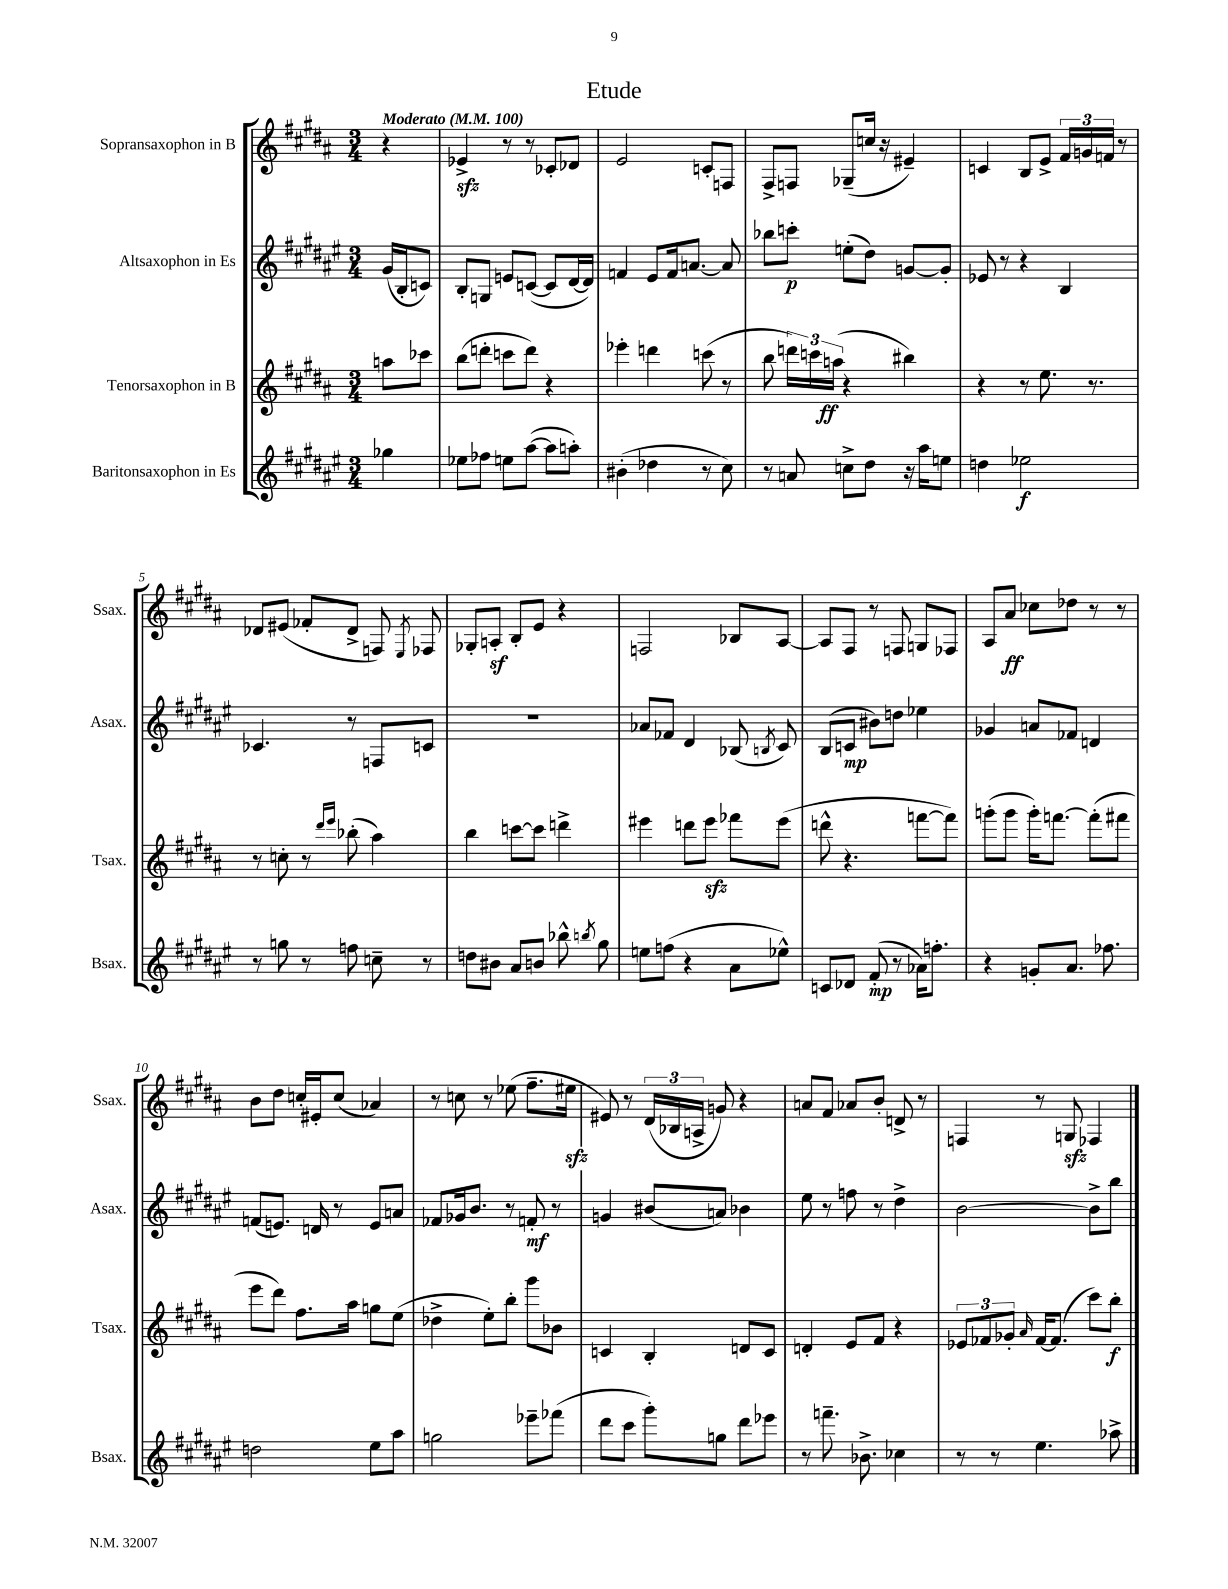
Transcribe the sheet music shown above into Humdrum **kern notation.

**kern	**kern	**kern	**kern
*staff4	*staff3	*staff2	*staff1
*clefG2	*clefG2	*clefG2	*clefG2
*k[f#c#g#d#a#e#]	*k[f#c#g#d#a#]	*k[f#c#g#d#a#e#]	*k[f#c#g#d#a#]
*M3/4	*M3/4	*M3/4	*M3/4
*MM100	*MM100	*MM100	*MM100
4gg-\	8aa\L	(16g#/LL	4r
.	.	16B'/J	.
.	8ccc-\J	8c/J)	.
=	=	=	=
8ee-\L	(8bb\L	8B'/L	4e-^/
8ff-\J	8ddd'\J	8G/J	.
8ee\L	8ccc\L	8e/L	8r
([8aa#\J	8ddd\J)	([8c/J	8r
8aa#\]L	4r	8c/]L	8c-'/L
8aa'\J)	.	[16d#/L	8d-/J
.	.	16d#/]JJ)	.
=	=	=	=
(4b#'\	4eee-'\	4f/	2e/
4dd-\	4ddd\	8e#/L	.
.	.	16f/k	.
.	.	[8.a/J	.
8r	(8ccc\	.	8c'/L
8cc#\)	8r	8a/]	8F/J
=	=	=	=
8r	8bb\	8bb-\L	8F#^/L
8a/	24ddd\LL)	8ccc'\J	8F/J
.	24ccc\	.	.
.	(24aa\JJ	.	.
8cc^\L	4r	(8ee'\L	(8G-~/L
8dd#\J	.	8dd#\J)	16cc/Jk
.	.	.	16r
16r	4bb#\)	[8g/L	4e#~/)
16aa#\LK	.	.	.
8ee\J	.	8g'/]J	.
=	=	=	=
4dd\	4r	8e-/	4c/
.	.	8r	.
2ee-\	8r	4r	8B/L
.	8.ee\	.	8e^/J
.	.	4B/	24f#/LL
.	.	.	24g/
.	8.r	.	.
.	.	.	24f/JJ
.	.	.	8r
=	=	=	=
8r	8r	4.c-/	8d-/L
8gg\	8cc'\	.	(8e#/J
8r	8r	.	8f-'/L
.	16qqddd#/LL	.	.
.	16qqeee/JJ	.	.
8ff\	(8bb-'\	8r	8d-^/J
8cc~\	4aa#\)	8F/L	8F/)
.	.	.	8qE/
8r	.	8c/J	8F-/
=	=	=	=
8dd\L	4bb\	2.r	8G-'/L
8b#\J	.	.	8A'/J
8a#/L	[8ccc\L	.	8B'/L
8b/J	8ccc\]J	.	8e/J
8bb-^^\	4ddd^\	.	4r
8qbb/	.	.	.
8gg#\	.	.	.
=	=	=	=
8ee\L	4eee#\	8a-/L	2F/
(8ff\J	.	8f-/J	.
4r	8ddd\L	4d#/	.
.	8eee#\J	.	.
8a#\L	8fff-\L	(8B-/	8B-/L
.	.	8qB/	.
8ee-^^\J)	(8eee#\J	8c#/)	[8A#/J
=	=	=	=
8c/L	8ddd^^\	(8B/L	8A#/]L
8d-/J	4.r	8c/J	8F#/J
(8f#'/	.	8b#\L)	8r
8r	.	8dd\J	8F/
16a-\LK)	[8fff\L	4ee-\	8G/L
8.ff'\J	.	.	.
.	8fff\]J)	.	8F-/J
=	=	=	=
4r	(8ggg'\L	4g-/	8A#/L
.	8ggg\J	.	8a#/J
8g'/L	16ggg'\LK)	8a/L	8cc-\L
.	[8.fff\J	.	.
8.a#/J	.	8f-/J	8dd-\J
.	(8fff'\]L	4d/	8r
8.ff-\	.	.	.
.	8fff#\J	.	8r
=	=	=	=
2dd\	8eee\L	(8f/L	8b\L
.	8ddd#\J)	8.e/J)	8dd#\J
.	8.ff#\L	.	16cc'/LL
.	.	16d/	16e#'/J
.	.	8r	(8cc/J
.	16aa#\Jk	.	.
8ee#\L	8gg\L	8e/L	4a-/)
8aa#\J	(8ee\J	8a/J	.
=	=	=	=
2gg\	4dd-^\	8f-/L	8r
.	.	16g-/k	8cc\
.	.	8.b/J	.
.	8ee'\L)	.	8r
.	8bb'\J	8r	(8ee-\
8eee-~\L	8ggg#\L	8f'/	8.ff#~\L
(8fff-\J	8b-\J	8r	.
.	.	.	16ee#\Jk
=	=	=	=
8ddd#\L	4c/	4g/	8e#/)
8ccc#\J	.	.	8r
8ggg#'\L)	4B'/	(8b#/L	(24d#/LL
.	.	.	24B-/
.	.	.	24A^/JJ
8gg\J	.	8a/J)	8g/)
8ddd#\L	8d/L	4b-\	4r
8eee-\J	8c/J	.	.
=	=	=	=
8r	4d'/	8ee#\	8a/L
8.fff~\	.	8r	8f#/J
.	8e/L	8ff\	8a-/L
8.b-^\	.	.	.
.	8f#/J	8r	8b'/J
4cc-\	4r	4dd#^\	8d^/
.	.	.	8r
=	=	=	=
8r	12e-/L	[2b\	4F/
.	12f-/	.	.
8r	.	.	.
.	12g-'/J	.	.
.	16qqa#/	.	.
4.ee#\	[16f-/LK	.	8r
.	(8.f-/]J	.	.
.	.	.	8G/
.	8ccc#\L)	8b^\]L	4F-/
8aa-^\	8bb'\J	8bb\J	.
==	==	==	==
*-	*-	*-	*-
